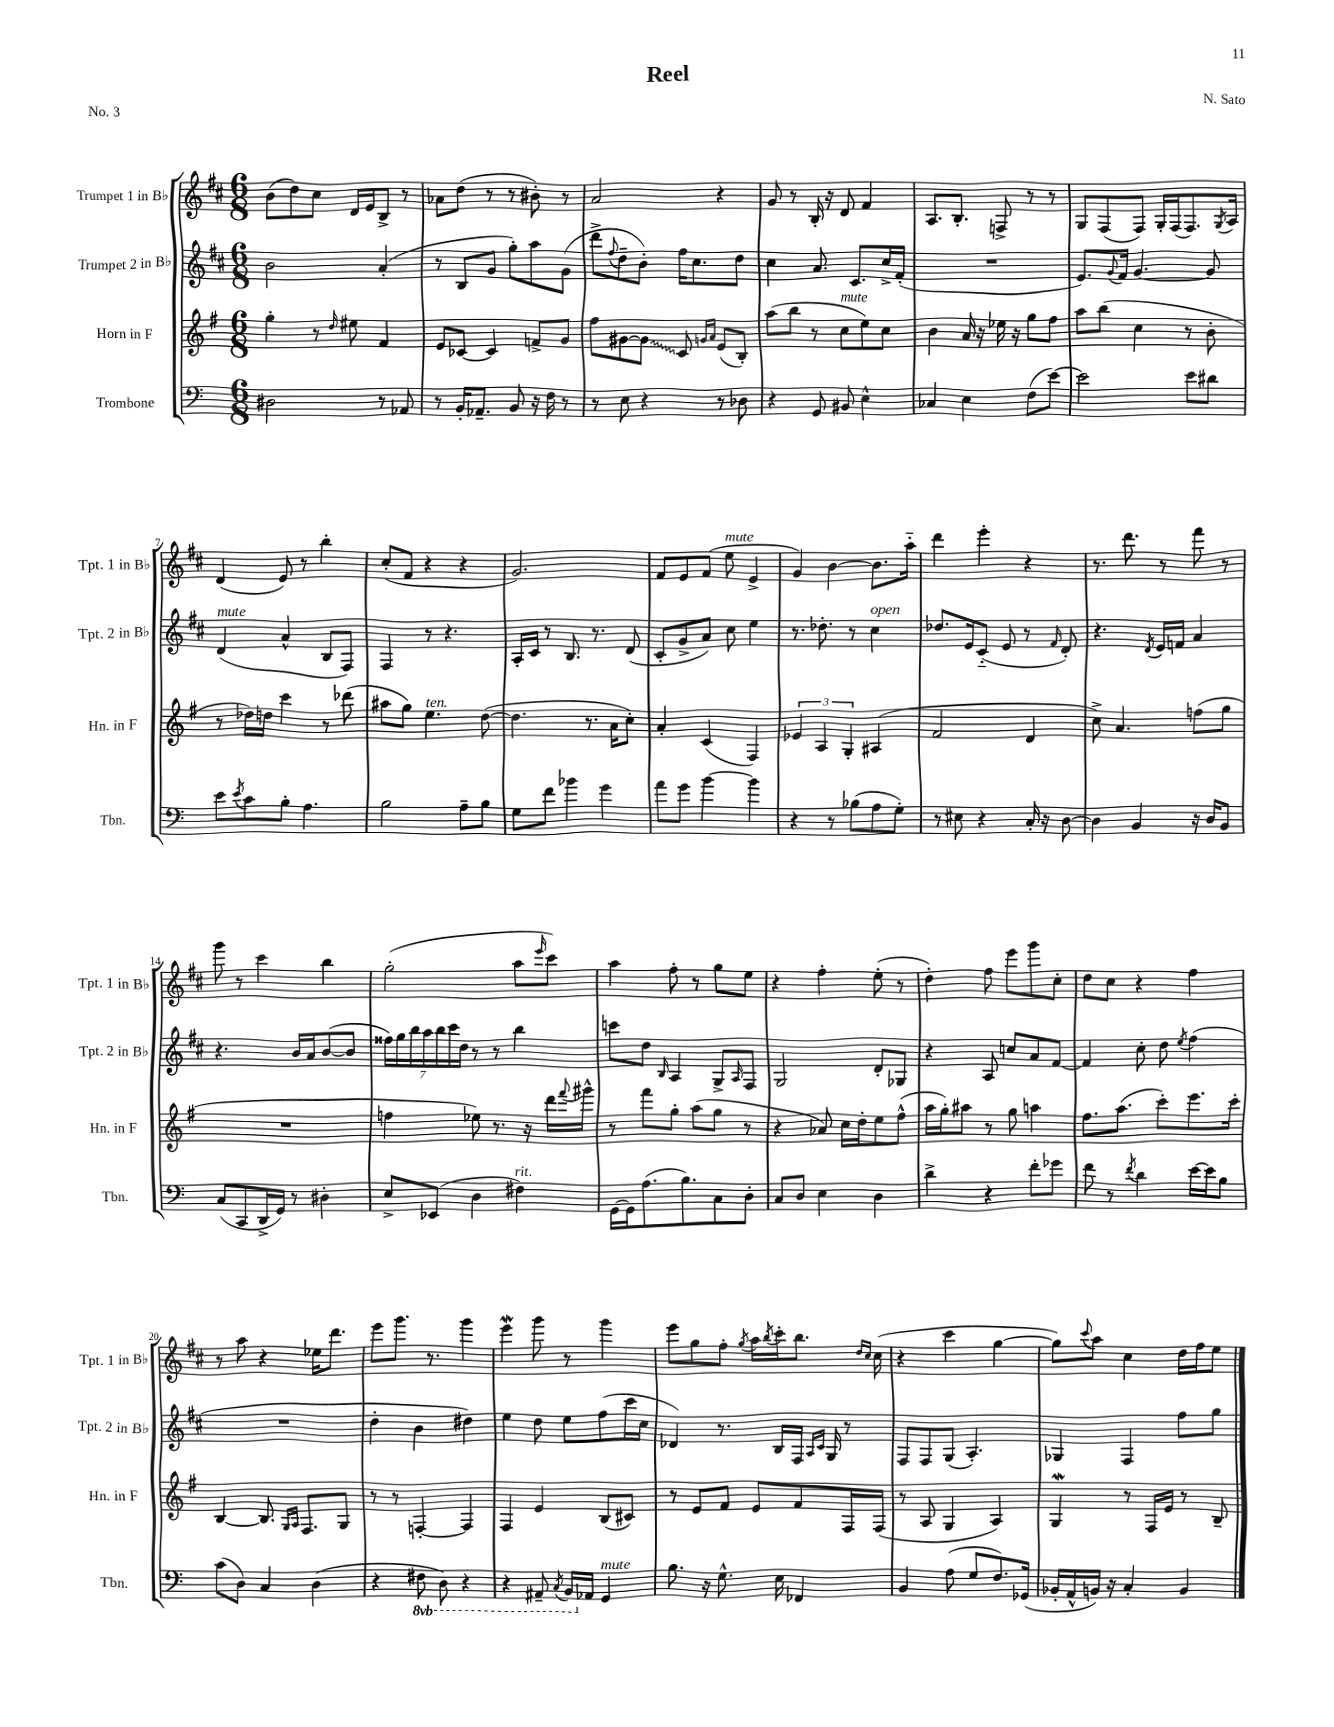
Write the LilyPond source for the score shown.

\header { title = "Reel" composer = "N. Sato" piece = "No. 3" }
<<
\new StaffGroup <<
\new Staff = "s0" \with { instrumentName = "Trumpet 1 in Bb" shortInstrumentName = "Tpt. 1 in Bb" } {
    \clef treble \key d \major \numericTimeSignature \time 6/8
    b'8( d''8) cis''8 d'16 e'16 b8-> r8 |
    aes'8 d''8( r8 r8 bis'8-.) r8 |
    a'2 r4 |
    g'8 r8 b16-. r16 d'8 fis'4 |
    a8. b8.-. f8-> r8 r8 |
    g8 fis8( fis8) g16-. fis16( fis8.) \acciaccatura { g8 } a16 |
    d'4( e'8) r8 b''4-. |
    cis''8-.( fis'8 r4 r4 |
    g'2.) |
    fis'8 e'8 fis'8( e''8^\markup { \italic "mute" } e'4-> |
    g'4) b'4~ b'8. a''16-_ |
    d'''4 e'''4-. r4 |
    r8. d'''8. r8 fis'''8 r8 |
    g'''8 r8 cis'''4 b''4 |
    g''2-.( a''8 \grace { e'''16 } cis'''8) |
    a''4 fis''8-. r8 g''8 e''8 |
    r4 fis''4-. e''8-.( r8 |
    d''4-.) fis''8 e'''8 g'''8 cis''8-. |
    d''8 cis''8 r4 fis''4 |
    r8 a''8 r4 ees''16 d'''8. |
    e'''8 g'''8. r8. g'''4 |
    e'''4\mordent g'''8 r8 g'''4 |
    e'''8 g''8 fis''8-. \acciaccatura { g''8 } a''16 \acciaccatura { b''8 } cis'''16-. b''8. \grace { d''16 cis''16 } cis''16( |
    r4 cis'''4 g''4~ |
    g''8) \appoggiatura { cis'''8 } a''8 cis''4 d''16 fis''16 e''8 \bar "|." |
}
\new Staff = "s1" \with { instrumentName = "Trumpet 2 in Bb" shortInstrumentName = "Tpt. 2 in Bb" } {
    \clef treble \key d \major \numericTimeSignature \time 6/8
    b'2 a'4-.( |
    r8 b8 g'8 g''8-.) a''8 g'8( |
    d'''8-> \appoggiatura { fis''8 } d''8-- b'8-.) fis''16 cis''8. d''8 |
    cis''4 a'8. cis'8. cis''16-> fis'16-.( |
    R2. |
    e'8.) \appoggiatura { g'8 } fis'16 g'4.~ g'8 |
    d'4^\markup { \italic "mute" }( a'4-^ b8 fis8) |
    fis4 r8 r4. |
    a16-. cis'16 r8 b8. r8. d'8( |
    cis'8-. g'8-> a'8) cis''8 e''4 |
    r8. des''8.-. r8 cis''4^\markup { \italic "open" } |
    des''8. e'16 cis'8-_( e'8 r8 \grace { fis'16 } d'8-.) |
    r4. \acciaccatura { d'8 } e'16 f'16 a'4 |
    r4. b'16 a'16 b'8~( b'8 |
    \tuplet 7/4 { fisis''16) g''16 b''16 a''16 b''16 cis'''16 d''16 } r8 r8 b''4 |
    c'''8 d''8 \grace { b16 } a4 g8-> \grace { a16 } fis8 |
    g2 d'8-. ges8 |
    r4 a8 c''8 a'8 fis'8~ |
    fis'4 cis''8-. d''8 \acciaccatura { e''8 } fis''4( |
    R2. |
    d''4-. b'4 dis''4) |
    e''4 d''8 e''8 fis''8( cis'''16 cis''16 |
    des'4) r8. b16 fis16 \grace { a16 cis'16 } g16 r8 |
    fis8 fis8 g8( a4.-.) |
    ges4 fis4 fis''8 g''8 \bar "|." |
}
\new Staff = "s2" \with { instrumentName = "Horn in F" shortInstrumentName = "Hn. in F" } {
    \clef treble \key g \major \numericTimeSignature \time 6/8
    g''4-. r8 \grace { d''16 } eis''8 fis'4 |
    e'8 ces'8~ ces'4 f'8-> g'8 |
    fis''8 gis'8~ \once \override Glissando.style = #'zigzag gis'8\glissando c'8 \grace { g'16 a'16 } e'8( b8-.) |
    a''8( b''8 r8 c''8^\markup { \italic "mute" } e''8) c''8 |
    b'4 a'16 r16 ees''16 r16 g''8 fis''8 |
    a''8 b''8( c''4 r8 b'8-. |
    r8 des''16) d''16 c'''4 r8 des'''8( |
    ais''8 g''8) e''4.^\markup { \italic "ten." } d''8~( |
    d''4. r8. a'16 c''8-.) |
    a'4-. c'4( fis4) |
    \tuplet 3/2 { ees'4 a4 g4-. } ais4( |
    fis'2 d'4 |
    c''8->) a'4. f''8( g''8 |
    R2. |
    f''4 ees''8) r8. r16 d'''16 \appoggiatura { fis'''8 } gis'''16-^ |
    r8 fis'''8 g''8-. a''8( g''8 r8 |
    r4 aes'8) c''16 d''16-. e''8 fis''8-^( |
    a''16 g''16-.) ais''8 r8 g''8 a''4 |
    fis''8. a''8.( c'''8-.) e'''8. c'''16-. |
    b4~ b8. \grace { g16 a16 } fis8. g8 |
    r8 r8 f4~-. f4 |
    fis4 e'4 b8( cis'8) |
    r8 e'8 fis'8 e'8 fis'8 fis16 fis16( |
    r8 a8 g4 a4) |
    g4\mordent r8 fis16 e'16 r8 b8-- \bar "|." |
}
\new Staff = "s3" \with { instrumentName = "Trombone" shortInstrumentName = "Tbn." } {
    \clef bass \key c \major \numericTimeSignature \time 6/8 \set Staff.ottavationMarkups = #ottavation-simple-ordinals
    dis2 r8 aes,8 |
    r8 b,16-. aes,8.-- b,8 r16 f16 r8 |
    r8 e8 r4 r8 des8 |
    r4 g,8 bis,8 e4-^ |
    ces4 e4 f8( e'8~) |
    e'2 e'8 dis'8 |
    e'8 \acciaccatura { e'8 } c'8 b8-. a4. |
    b2 a8-- b8 |
    g8 f'8 bes'4 g'4 |
    a'8 g'8 b'4~ b'4 |
    r4 r8 bes8( a8 g8-.) |
    r8 eis8 r4 c16-. r16 d8~ |
    d4 b,4 r16 d16 b,8 |
    c8( c,8 d,16-> g,16) r8 dis4-. |
    e8-> ees,8( d4 fis4^\markup { \italic "rit." }) |
    g,16~ g,16 a8.( b8.) c8 d8-. |
    c8 d8 e4 d4 |
    d'4-> r4 f'8-. ges'8 |
    f'8 r8 \acciaccatura { f'8 } d'4 e'16~ e'16 b8 |
    c'8( d8) c4 d4( |
    r4 \ottava #-1 fis,8 d,8) r4 |
    r4 ais,,8-- \acciaccatura { c,8 } b,,16 \ottava #0 aes,16 g,4^\markup { \italic "mute" } |
    b8. r16 g8.-^ e16 fes,4 |
    b,4 a8( g8 f8.) ges,16( |
    bes,16-. a,16-^ b,16) r16 c4-. b,4 \bar "|." |
}
>>
>>
